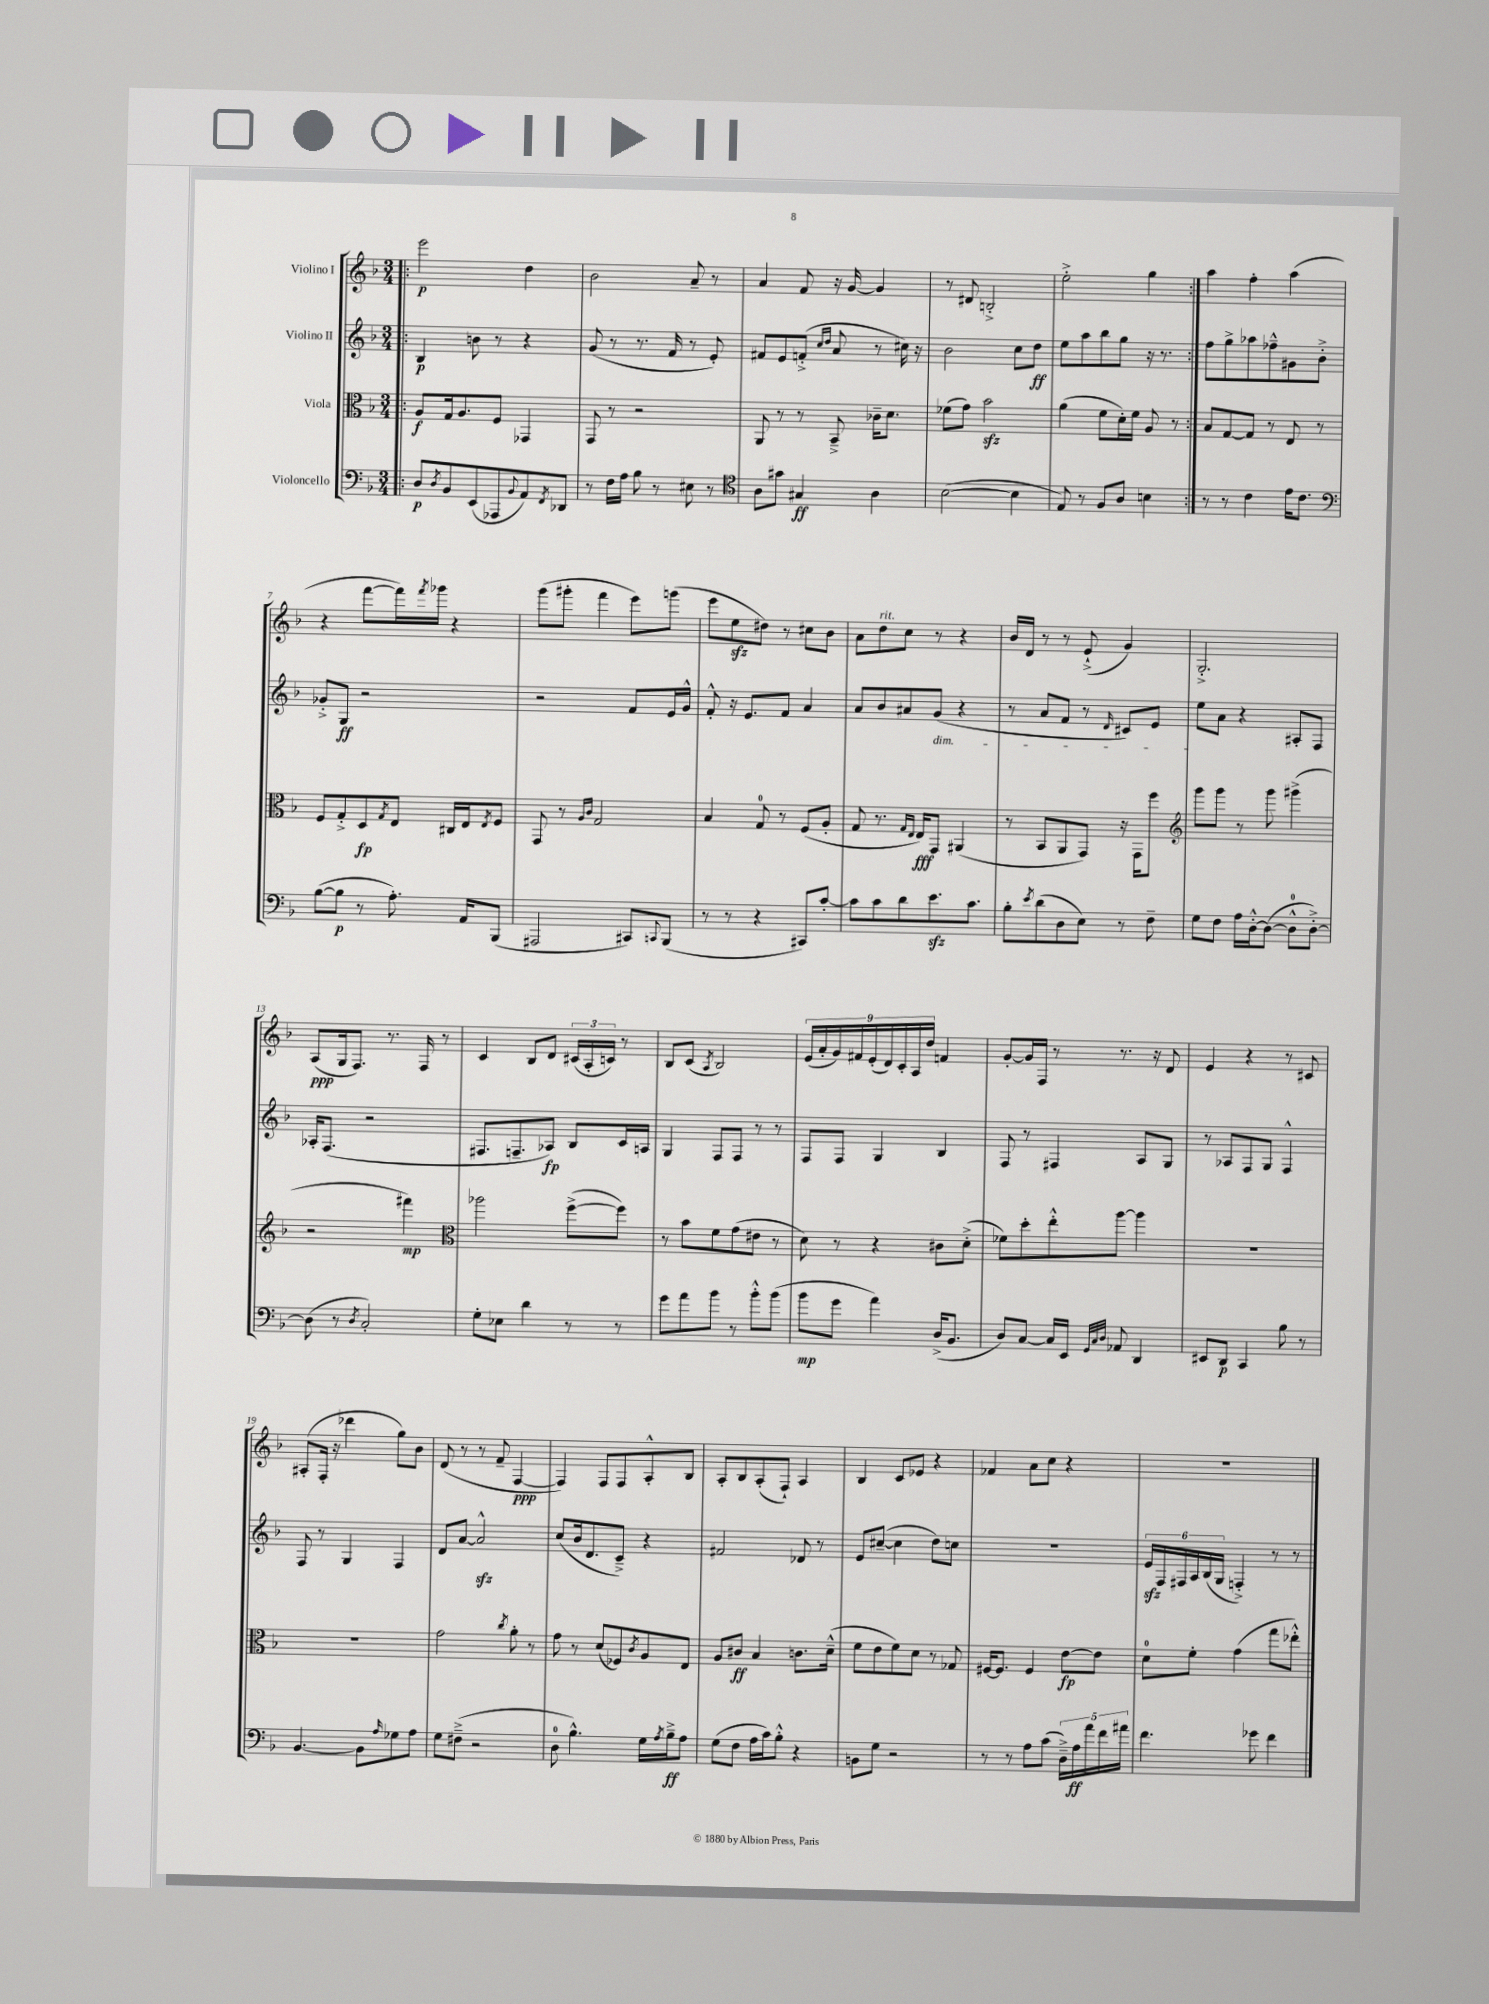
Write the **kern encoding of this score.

**kern	**kern	**kern	**kern
*staff4	*staff3	*staff2	*staff1
*clefF4	*clefC3	*clefG2	*clefG2
*k[b-]	*k[b-]	*k[b-]	*k[b-]
*M3/4	*M3/4	*M3/4	*M3/4
=!|:	=!|:	=!|:	=!|:
8D	8A	4B-	2eee
8qD	.	.	.
8BB-	16G	.	.
.	8.A	.	.
(8EE	.	8b	.
8AAA-	8F	8r	.
8qqBB-	.	.	.
8AA)	4GG-	4r	4dd
8qFF	.	.	.
8DD-	.	.	.
=	=	=	=
8r	8GG	(8g	2b-
16F	8r	8r	.
16A	.	.	.
8B-	2r	8.r	.
8r	.	.	.
.	.	16f	.
8E#	.	8r	8a~
8r	.	8e')	8r
=	=	=	=
*clefC4	*	*	*
8A	8AA	8f#	4a
8g#	8r	8e	.
4G#	8r	(8f'^	8f
.	.	16qqcc	.
.	.	16qqdd	.
.	8BB-~^	8a	16r
.	.	.	[16g
4A	16c-~	8r	4g]
.	8.d	.	.
.	.	16cc#)	.
.	.	16r	.
=	=	=	=
([2B-	(8f-	2b-	8r
.	8g)	.	8d#
.	2b-	.	2B'^
4B-]	.	8cc	.
.	.	8dd	.
=	=	=	=
8E)	(4a	8ee	2ee'^
8r	.	8aa	.
8F	8f	8bb-	.
8A	16d')	8gg	.
.	16f	.	.
4B	8A	16r	4gg
.	.	8.r	.
.	8r	.	.
=:|!	=:|!	=:|!	=:|!
8r	8B-	8ff	4aa
8r	[8G	8gg^	.
4c	8G]	8aa-	4ff'
.	8r	8ff-~^^	.
16e	8E	8g#	(4aa
8.c	.	.	.
.	8r	8b-'^	.
=	=	=	=
*clefF4	*	*	*
([8B-	8F	8g-'^	4r
8B-]	8G'^	8G	.
8r	8D	2r	[8fff
.	8qG	.	.
8.A')	8E	.	16fff])
.	.	.	8qfff
.	.	.	16ggg-
.	16C#	.	4r
16AA	16E	.	.
.	8qE	.	.
(8BBB-	8F	.	.
=	=	=	=
2AAA#	8GG	2r	(8ggg
.	8r	.	8ggg#'
.	16qqA	.	.
.	16qqc	.	.
.	2G	.	4fff
8CC#)	.	8f	8eee)
8qqCC	.	.	.
(8BBB-	.	16e	(8ggg
.	.	16g^^	.
=	=	=	=
8r	4B-	8f'^^	8eee
8r	.	16r	8ee
.	.	8.e	.
4r	8G	.	8dd#)
.	8r	8f	8r
8CC#)	(8F	4a	8cc#
[8c'	8A'	.	8b-
=	=	=	=
8c]	8G	8a	8a
8c	8.r	8b-	8dd
8d	.	8a#	8cc
.	16qqG	.	.
.	16qqE	.	.
.	16E)	.	.
8.e	8GG	(8g	8r
.	(4AA#	4r	4r
8.c	.	.	.
=	=	=	=
8B-'	8r	8r	16b-
.	.	.	16d
8qe	.	.	.
(8d	8BB-	8a	8r
8D	8AA	8f	8r
8E)	8GG)	8r	(8e`^
.	.	16qqd	.
8r	16r	8c#)	4g)
.	16GG	.	.
8F~	8ff	8e	.
=	=	=	=
*	*clefG2	*	*
8G	8ggg	8ee	2.G'^
8F	8ggg	8a	.
16A	8r	4r	.
[16D'^^	.	.	.
(8D_	8ggg	.	.
8D^^]	(4ggg#^	8A#'	.
[8D'^)	.	8F	.
=	=	=	=
(8D]	2r	16A-'	(8A
.	.	(8.F	.
8r	.	.	16G
.	.	.	8.F)
8qD	.	.	.
2C')	.	2r	.
.	.	.	8.r
.	4fff#)	.	.
.	.	.	16F
.	.	.	8r
=	=	=	=
*	*clefC3	*	*
8G'	2aa-	8.F#	4c
8E-	.	.	.
.	.	8.F~	.
4d	.	.	8B-
.	.	8A-)	8d
8r	([8ff^	8B-	(24c#
.	.	.	24A'
.	.	.	24c)
8r	8ff])	16c	8r
.	.	16A	.
=	=	=	=
8g	8r	4G	8B-
8a	8b-	.	(8c
.	.	.	8qA
8b-	8f	8F	2B-)
8r	(8g	8F	.
8b-'^^	8e#	8r	.
(8b-	8r	8r	.
=	=	=	=
8b-	8d)	8F	(18e
.	.	.	18a'
.	.	.	18g)
8g	8r	8F	.
.	.	.	18f#
.	.	.	(18e'
4a)	4r	4G	.
.	.	.	18d)
.	.	.	18c'
.	.	.	18A
.	.	.	18dd
(16D^	8c#	4B-	4f
8.BB-	.	.	.
.	(8d'^	.	.
=	=	=	=
8D)	8f-)	8F	[8g'
[8C	8dd'	8r	16g]
.	.	.	16F
16C]	8ee'^^	4F#	8r
16EE	.	.	.
32qqGG	.	.	.
32qqC	.	.	.
32qqD	.	.	.
8AA-	[8aa	.	8.r
4DD	4aa]	8A	.
.	.	.	16r
.	.	8G	8d
=	=	=	=
8EE#	2.r	8r	4e
8DD	.	8A-	.
4CC	.	8F	4r
.	.	8G	.
8B-	.	4F^^	8r
8r	.	.	8c#
=	=	=	=
[4.BB-	2.r	8F	(8A#'
.	.	8r	16F'
.	.	.	16r
.	.	4G	4ddd-
8BB-]	.	.	.
16qqA	.	.	.
8G-	.	4F	8gg)
8A	.	.	8b-
=	=	=	=
8G	2g	8d	(8d
(8F#~^	.	[8a	8r
2r	.	2a^^]	8r
.	.	.	8f~
.	8qcc	.	.
.	8a'	.	[4F
.	8r	.	.
=	=	=	=
8D	8g	(8cc	4F])
4.B-^^)	8r	16b-	.
.	.	8.d	.
.	(8d	.	8F
.	8F-)	8c~^)	8F
.	8qc	.	.
16G	8A	4r	8A'^^
8qA	.	.	.
16B-~^	.	.	.
8A	8E	.	8B-
=	=	=	=
(8G	8A	2f#	8A'
8F	8c#	.	8B-
16A	4B-	.	(8A'
16c)	.	.	.
8B-'^^	.	.	8F`)
4r	8.c	8d-	4A
.	.	8r	.
.	(16d~^^	.	.
=	=	=	=
8BB	8f	8e	4B-
8G	8e	([8cc#~	.
2r	8f)	4cc#]	8c
.	8d	.	8e-
.	8r	8dd)	4r
.	8G-	8cc	.
=	=	=	=
8r	[16F#	2.r	4f-
.	8.F#]	.	.
8r	.	.	.
8A	4F#	.	8a
(8c	.	.	8cc
20D~^)	[8e	.	4r
20A	.	.	.
20a	.	.	.
.	8e]	.	.
20f	.	.	.
20a#	.	.	.
=	=	=	=
4.f	8d	24e	2.r
.	.	24F	.
.	.	24F#	.
.	8f'	24A	.
.	.	(24B-	.
.	.	24G	.
.	(4g	4F'^)	.
8g-	.	.	.
4f	8gg	8r	.
.	8ee-'^^)	8r	.
==	==	==	==
*-	*-	*-	*-
